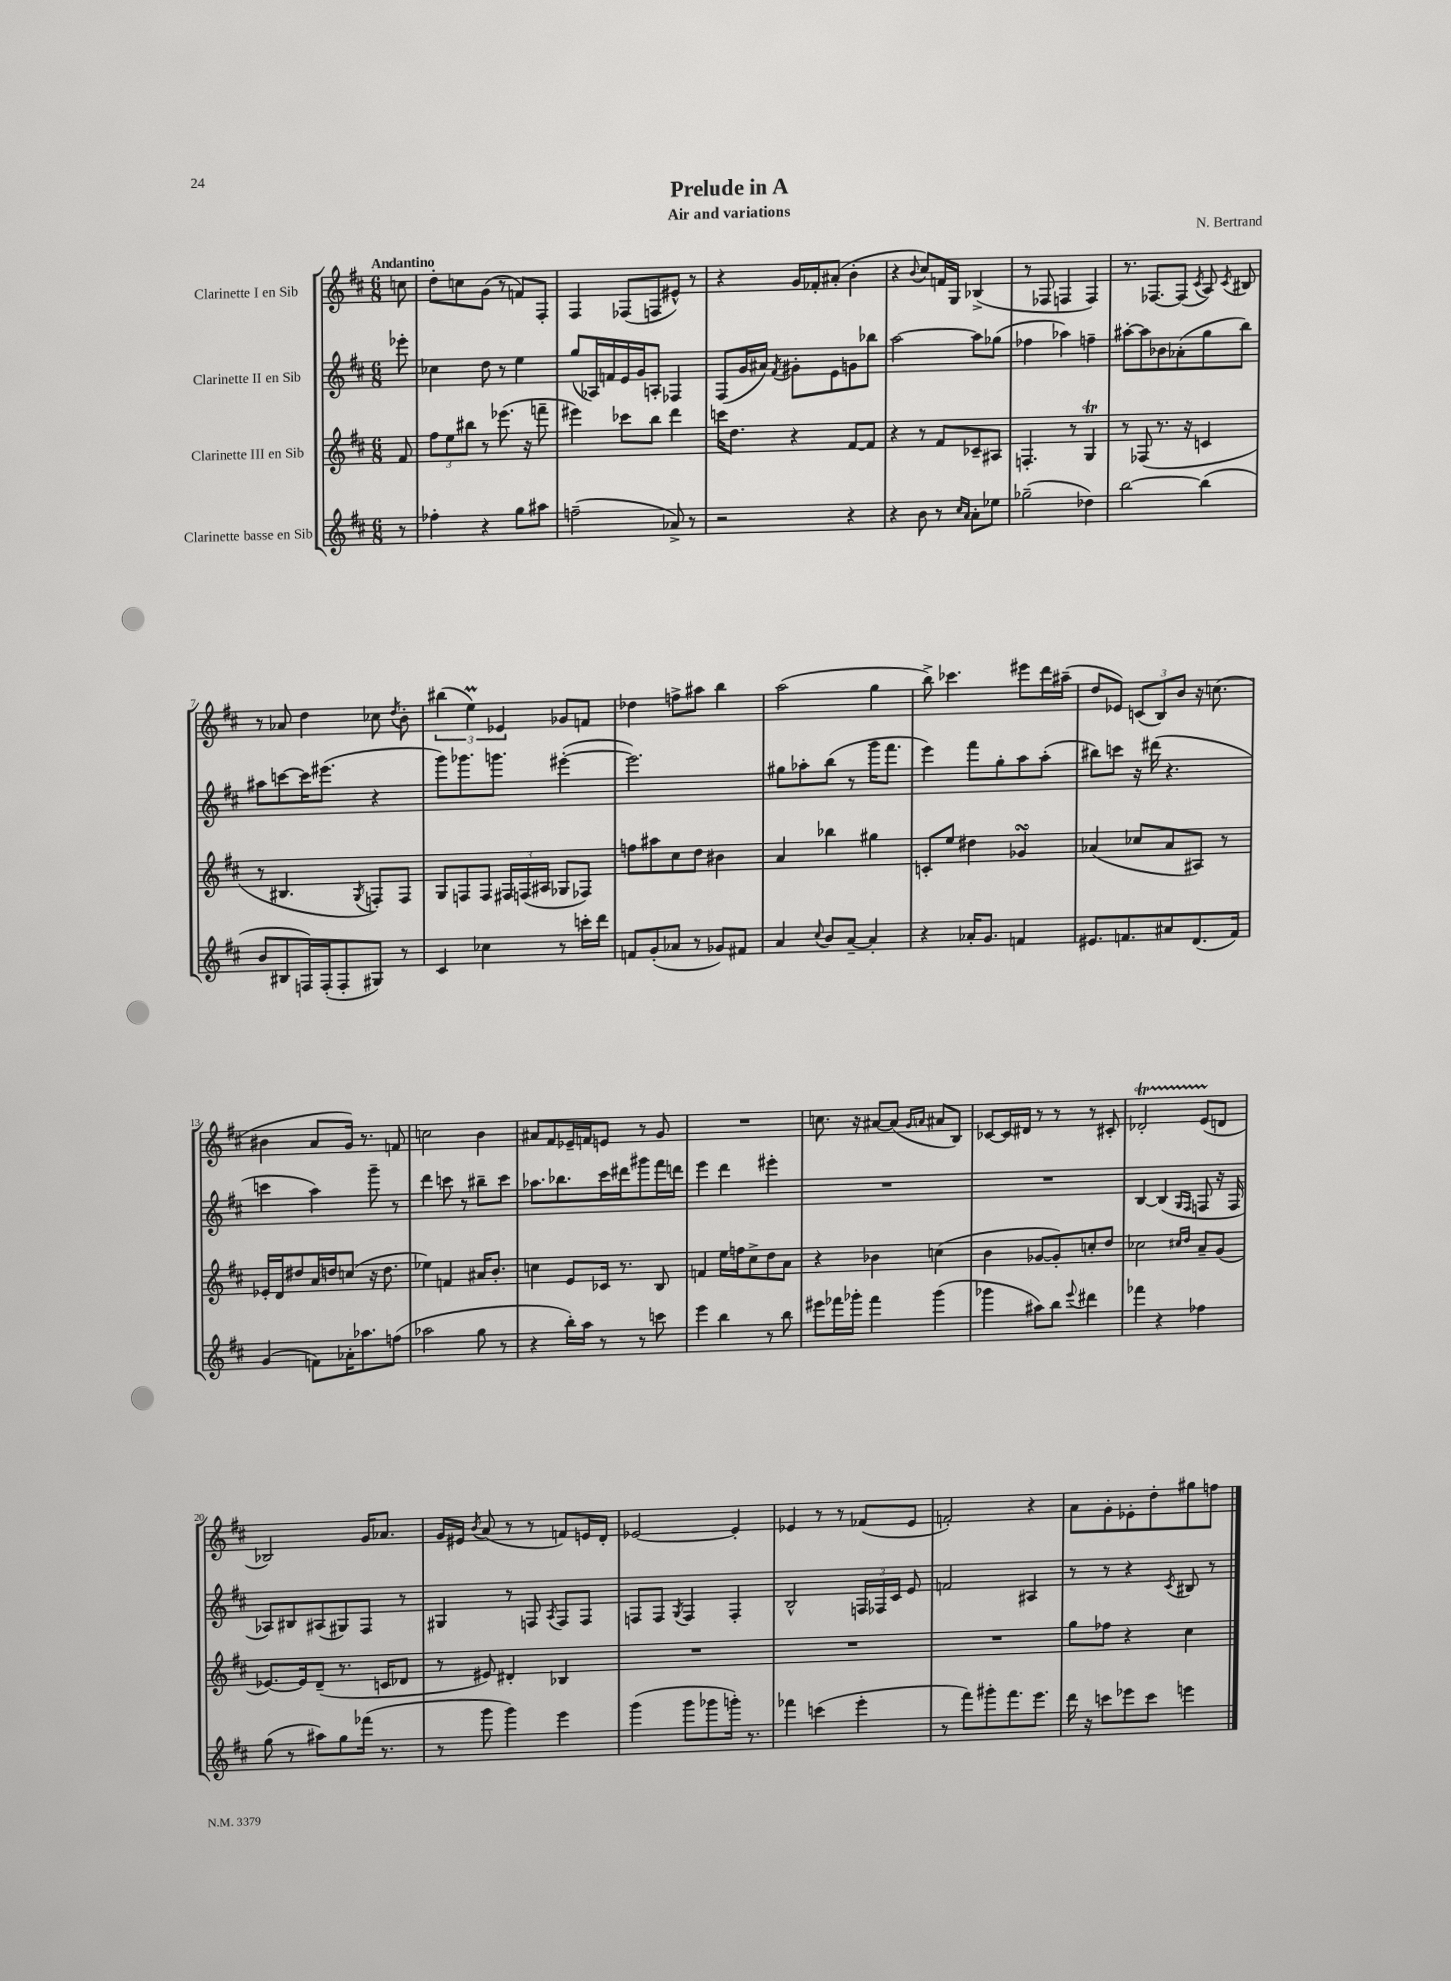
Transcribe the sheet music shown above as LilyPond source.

\header { title = "Prelude in A" composer = "N. Bertrand" subtitle = "Air and variations" }
<<
\new StaffGroup <<
\new Staff = "s0" \with { instrumentName = "Clarinette I en Sib" } {
    \clef treble \key d \major \numericTimeSignature \time 6/8 \partial 8 \tempo "Andantino"
    \autoBeamOff c''8 |
    d''8[-. c''8 g'8]( r8 f'8[) fis8]-. |
    fis4 fes8[( f8 eis'8]-^) r8 |
    r4 g'16[ fes'16-. ais'8]-.( b'4-. |
    r4 \appoggiatura { b'8 } cis''8[) f'16 g16] bes4->( |
    r8 fes8 f4 f4) |
    r8. fes8.[~ fes8]( \acciaccatura { cis'8 } a8) \acciaccatura { cis'8 } bis8 |
    r8 aes'8 d''4 ces''8 \acciaccatura { d''8 } b'8-. |
    \tuplet 3/2 { bis''4( e''4\prall) ees'4 } ges'8[ f'8] |
    des''4 f''8[-> ais''8] b''4 |
    a''2( g''4 |
    b''8->) ces'''4. eis'''8[ d'''16 ais''16]--( |
    d''8[ ees'8]) \tuplet 3/2 { c'8[( b8) b'8] } r16 c''8.( |
    bis'4 a'8[ g'16]) r8. f'8 |
    c''2 b'4 |
    ais'8[ fis'8 ees'16-- f'16 e'8] r8 g'8 |
    R2. |
    c''8. r16 ais'8[~ ais'8]( \grace { g'16[ a'16] } ais'8[ b8]) |
    ces'8[~ ces'16 dis'16] r8 r8 r8 cis'8-. |
    des'2-.\startTrillSpan e'8[( d'8]\stopTrillSpan |
    bes2) g'16[ aes'8.] |
    g'16[ eis'16] \acciaccatura { b'8 } a'8( r8 r8 f'8[) e'16 d'16]-. |
    ees'2~ ees'4-. |
    ees'4 r8 r8 fes'8[( ees'8] |
    f'2-.) r4 |
    a'8[ g'8-. ees'8-. d''8-. gis''8 f''8] \bar "|." |
}
\new Staff = "s1" \with { instrumentName = "Clarinette II en Sib" } {
    \clef treble \key d \major \numericTimeSignature \time 6/8 \partial 8
    \autoBeamOff ees'''8-. |
    ces''4 d''8 r8 e''4 |
    g''8[( aes16) f'16 e'16 g'16 a8]-. fes4 |
    fis8[( g'16 ais'16]) \acciaccatura { fis'8 } gis'8[-. e'8 g'8 bes''8] |
    a''2~ a''8[ ges''8]( |
    fes''4 aes''4) f''4-- |
    ais''8[~-. ais''8 bes'8 aes'8-.( g''8 b''8]) |
    ais''8[ c'''8~ c'''16 eis'''8.]( r4 |
    g'''8[) ges'''8. g'''8.] eis'''4~-.( |
    eis'''2.) |
    gis''8[ aes''8-. b''8]( r8 g'''16[ fis'''8.] |
    e'''4) fis'''8[ g''8-. a''8 a''8]-.( |
    bis''8[) c'''8] r16 dis'''16( r4. |
    c'''4 a''4) g'''8-- r8 |
    d'''4 c'''8 r8 bis''8[-- c'''8] |
    aes''8.[ bes''8. cis'''16 dis'''16 gis'''8 fis'''16 d'''16] |
    e'''4 d'''4 eis'''4-. |
    R2. |
    R2. |
    b4~ b4( \grace { g16[ fis16] } f8 r16 f16 |
    aes8[) bis8 ais8( gis8) fis8] r8 |
    gis4 r8 f8 \acciaccatura { a8 } f8[ f8] |
    f8[ f8] \acciaccatura { g8 } f4 f4-. |
    b2-^ \tuplet 3/2 { f16[ fes16 cis'16] } e'8 |
    f'2 ais4 |
    r8 r8 r4 \acciaccatura { cis'8 } bis8 r8 \bar "|." |
}
\new Staff = "s2" \with { instrumentName = "Clarinette III en Sib" } {
    \clef treble \key d \major \numericTimeSignature \time 6/8 \partial 8
    \autoBeamOff fis'8 |
    \tuplet 3/2 { fis''8[ e''8 bis''8] } r8 ees'''8.( r16 f'''8-- |
    eis'''4) ces'''8[ b''8] d'''4 |
    c'''16[ d''8.] r4 fis'8[~ fis'8] |
    r4 r8 fis'8[ ces'8-- ais8] |
    f4.-. r8 g4\trill |
    r8 fes8( r8. r16 c'4 |
    r8 bis4. \acciaccatura { g8 } f8[-.) f8] |
    g8[ f8 f8] \tuplet 3/2 { fis16[ f16( ais16] } ges8[ fes8]) |
    f''8[ ais''8 cis''8 d''8] bis'4 |
    a'4 bes''4 gis''4 |
    c'8[-. e''8] dis''4 ges'4\turn |
    aes'4( ces''8[ aes'8 ais8]) r8 |
    ees'16[-. d'16 dis''8 a'16 d''16 c''8]( r16 d''8. |
    ees''4) f'4 ais'16[ b'8.]-. |
    c''4 e'8[ ces'16] r8. b8 |
    f'4 e''16[ f''16 cis''8-> d''8 a'8] |
    r4 bes'4 c''4( |
    b'4 ges'8[~ ges'8-.) c''8-. d''8] |
    ces''2 \grace { cis''16[ d''16] } a'8[-- g'8]( |
    ees'8.[~) ees'16 d'8]--( r8. c'16[ des'8] |
    r8 eis'8) dis'4-. bes4 |
    R2. |
    R2. |
    R2. |
    g''8[ fes''8] r4 cis''4 \bar "|." |
}
\new Staff = "s3" \with { instrumentName = "Clarinette basse en Sib" } {
    \clef treble \key d \major \numericTimeSignature \time 6/8 \partial 8
    \autoBeamOff r8 |
    fes''4-. r4 g''8[ ais''8] |
    f''2--( aes'8->) r8 |
    r2 r4 |
    r4 b'8 r8 \grace { cis''16[ a'16] } a'8[-. ees''8] |
    ges''2--( des''4) |
    b''2~ b''4( |
    b'8[ bis8 f16) f16-.( f8-. gis8]) r8 |
    cis'4 ces''4 r8 c'''16[-. d'''16] |
    f'8[ g'8-.( aes'8] r8 ges'8[) fis'8] |
    a'4 \appoggiatura { cis''8 } b'8[ a'8]~-- a'4-. |
    r4 aes'16[-. g'8.] f'4 |
    eis'8.[ f'8. ais'8 d'8.( f'16]) |
    g'4( f'8[) aes'16-. aes''8. f''8]( |
    aes''2 g''8 r8 |
    r4 b''16[-.) a''16] r8 r8 c'''8 |
    e'''4 b''4 r8 b''8 |
    eis'''8[ fes'''16 ges'''16]-. fes'''4 ges'''4( |
    ges'''4 ais''8[) b''8] \appoggiatura { e'''8 } dis'''4 |
    fes'''4 r4 fes''4 |
    g''8( r8 ais''8[) g''8 fes'''16]( r8. |
    r8 g'''8 g'''4) e'''4 |
    g'''4( g'''8[ ges'''8 g'''16]-.) r8. |
    fes'''4 c'''4( e'''4-. |
    r8 fis'''8[) gis'''8-. fis'''8. e'''8.] |
    d'''16 r16 c'''8[ ees'''8 c'''8] e'''4 \bar "|." |
}
>>
>>
